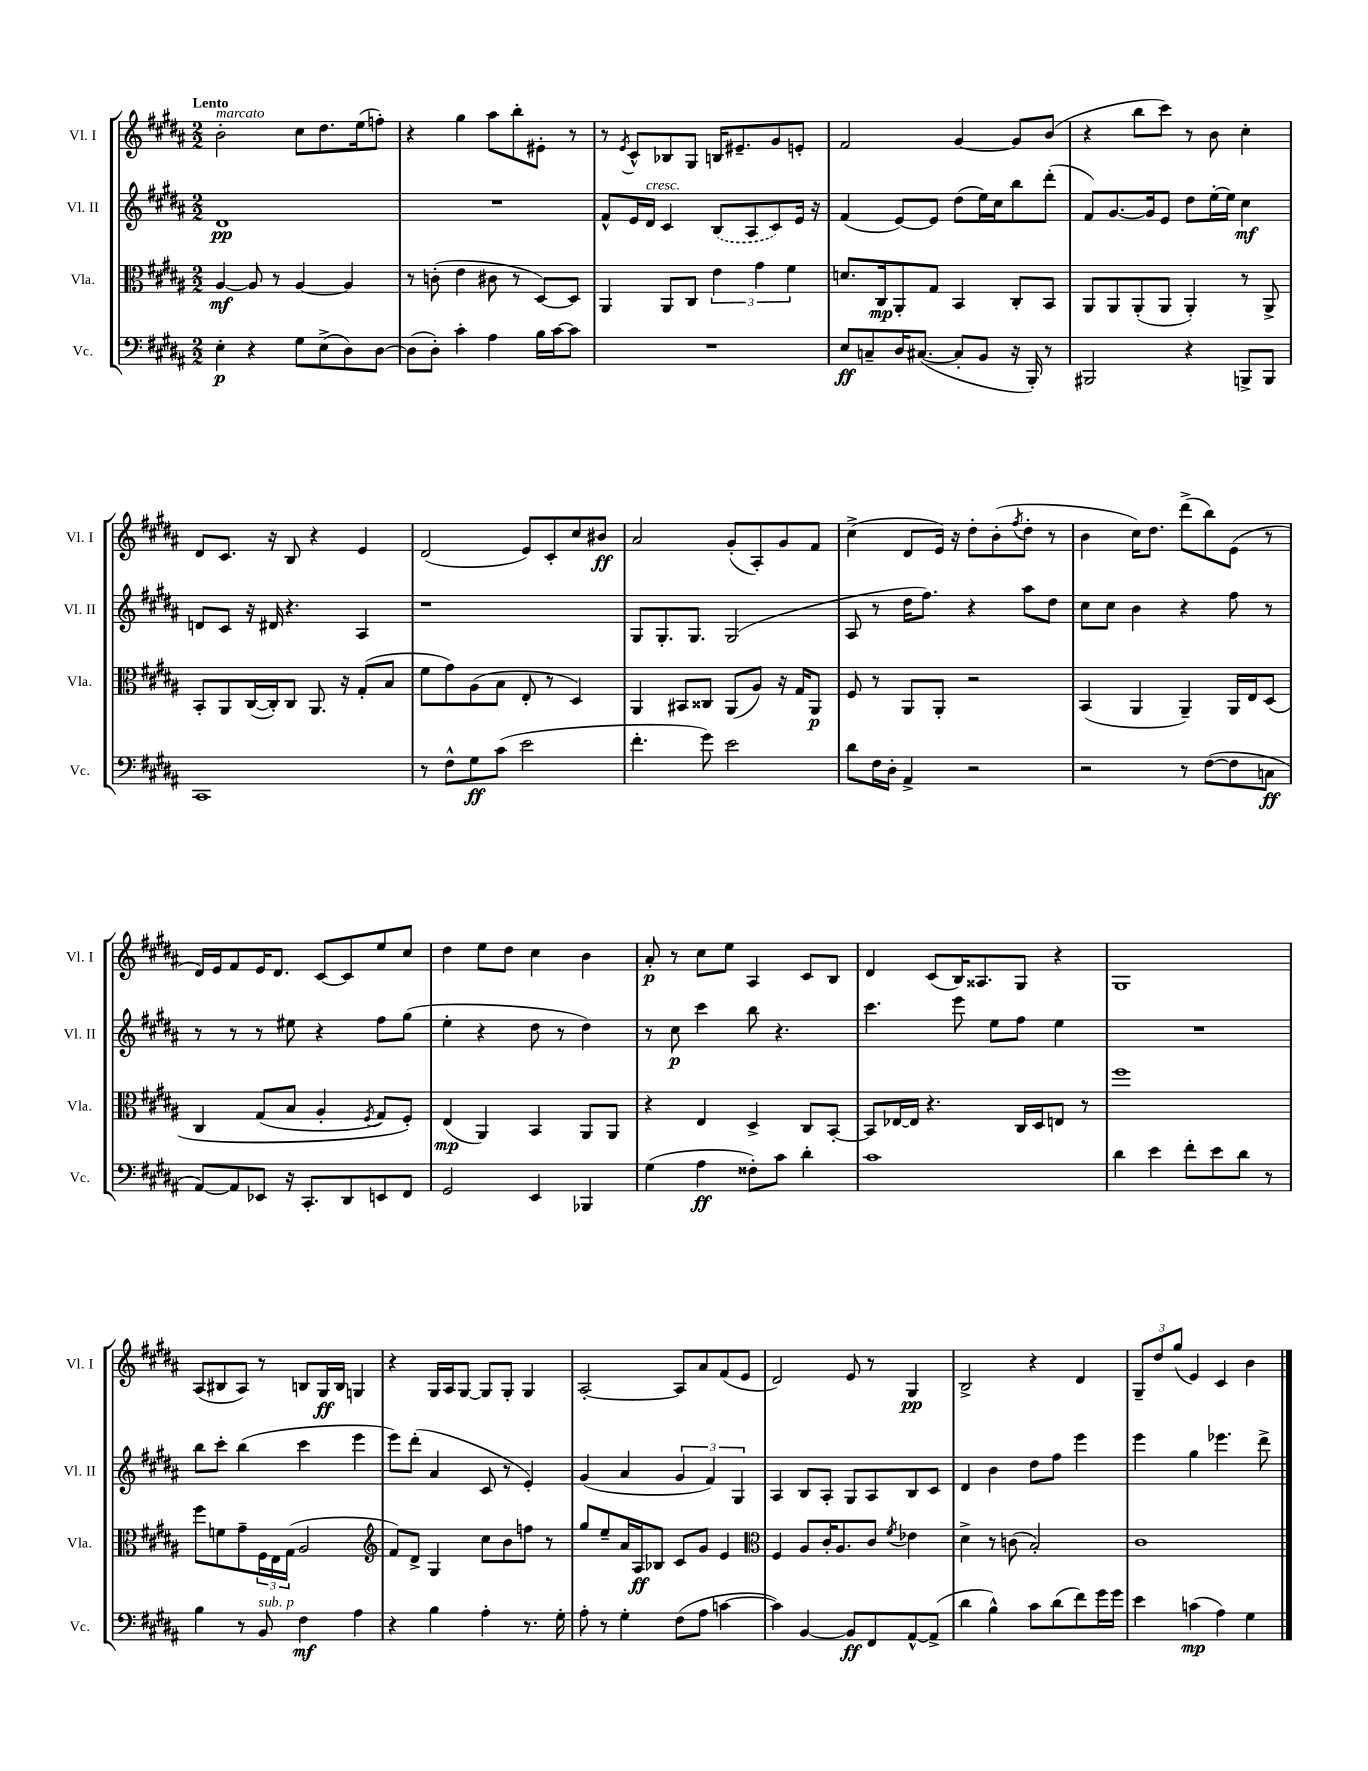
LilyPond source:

<<
\new StaffGroup <<
\new Staff = "s0" \with { instrumentName = "Vl. I" shortInstrumentName = "Vl. I" } {
    \clef treble \key b \major \numericTimeSignature \time 2/2 \tempo "Lento"
    b'2-.^\markup { \italic "marcato" } cis''8 dis''8. e''16( f''8-.) |
    r4 gis''4 ais''8 b''8-. eis'8-. r8 |
    r8 \acciaccatura { e'8 } cis'8-^ bes8 gis8 b16 eis'8.-- gis'8 e'8-. |
    fis'2 gis'4~ gis'8 b'8( |
    r4 b''8 cis'''8) r8 b'8 cis''4-. |
    dis'8 cis'8. r16 b8 r4 e'4 |
    dis'2( e'8) cis'8-. cis''8 bis'8\ff |
    ais'2 gis'8-.( ais8-.) gis'8 fis'8 |
    cis''4->( dis'8 e'16) r16 dis''8-. b'8-.( \acciaccatura { fis''8 } dis''8-. r8 |
    b'4 cis''16) dis''8. dis'''8->( b''8) e'8( r8 |
    dis'16) e'16 fis'8 e'16 dis'8. cis'8~ cis'8 e''8 cis''8 |
    dis''4 e''8 dis''8 cis''4 b'4 |
    ais'8-.\p r8 cis''8 e''8 ais4 cis'8 b8 |
    dis'4 cis'8( b16) aisis8. gis8 r4 |
    gis1 |
    ais8( bis8 ais8) r8 b8 gis16\ff b16 g4 |
    r4 gis16 ais16 gis8~ gis8 gis8-. gis4 |
    ais2~-. ais8 ais'8 fis'8( e'8 |
    dis'2) e'8 r8 gis4\pp |
    b2-> r4 dis'4 |
    \tuplet 3/2 { gis8-- dis''8 gis''8( } e'4) cis'4 b'4 \bar "|." |
}
\new Staff = "s1" \with { instrumentName = "Vl. II" shortInstrumentName = "Vl. II" } {
    \clef treble \key b \major \numericTimeSignature \time 2/2
    dis'1\pp |
    R1 |
    fis'8-^ e'16 dis'16^\markup { \italic "cresc." } cis'4 \once \slurDashed b8( ais8 cis'8) e'16 r16 |
    fis'4( e'8~) e'8 dis''8( e''16) cis''16 b''8 dis'''8-.( |
    fis'8) gis'8.~ gis'16 e'8 dis''8 e''16~-. e''16 cis''4\mf |
    d'8 cis'8 r16 dis'16 r4. ais4 |
    r1 |
    gis8 gis8.-. gis8. gis2( |
    ais8 r8 dis''16 fis''8.) r4 ais''8 dis''8 |
    cis''8 cis''8 b'4 r4 fis''8 r8 |
    r8 r8 r8 eis''8 r4 fis''8 gis''8( |
    e''4-. r4 dis''8 r8 dis''4) |
    r8 cis''8\p cis'''4 b''8 r4. |
    cis'''4. e'''8 e''8 fis''8 e''4 |
    R1 |
    b''8 cis'''8-. b''4( cis'''4 e'''4 |
    e'''8) dis'''8-.( ais'4 cis'8 r8 e'4-.) |
    gis'4( ais'4 \tuplet 3/2 { gis'4 fis'4) gis4 } |
    ais4 b8 ais8-. gis8 ais8 b8 cis'8 |
    dis'4 b'4 dis''8 fis''8 e'''4 |
    e'''4 gis''4 ees'''4. dis'''8-> \bar "|." |
}
\new Staff = "s2" \with { instrumentName = "Vla." shortInstrumentName = "Vla." } {
    \clef alto \key b \major \numericTimeSignature \time 2/2
    ais4~\mf ais8 r8 ais4~ ais4 |
    r8 c'8-.( e'4 cis'8 r8 dis8~) dis8 |
    ais,4 ais,8 cis8 \tuplet 3/2 { e'4 gis'4 fis'4 } |
    d'8. cis16\mp ais,8-. gis8 b,4 cis8-. b,8 |
    ais,8 ais,8 ais,8-.( ais,8 ais,4-.) r8 ais,8-> |
    b,8-. ais,8 cis16~( cis16-.) cis8 ais,8. r16 gis8-.( b8 |
    fis'8 gis'8) ais8( b8 e8-. r8 dis4) |
    ais,4 bis,8 cisis8 ais,8( ais8) r16 gis16 ais,8\p |
    fis8 r8 ais,8 ais,8-. r2 |
    b,4( ais,4 ais,4--) ais,16 e16 dis8\( |
    cis4 gis8( b8 ais4-. \acciaccatura { fis8 } gis8) fis8-.\) |
    e4\mp( ais,4) b,4 ais,8 ais,8 |
    r4 e4 dis4-> cis8 b,8~-. |
    b,8 ees16~ ees16 r4. cis16 dis16 e8 r8 |
    fis''1 |
    fis''8 f'8 gis'8-- \tuplet 3/2 { fis16 e16 gis16( } ais2 |
    \clef treble fis'8) dis'8-> gis4 cis''8 b'8 f''8 r8 |
    gis''8 e''8-- ais'16 ais16\ff bes8 cis'8 gis'8 e'4 |
    \clef alto fis4 ais8 cis'16-. ais8. cis'8 \acciaccatura { fis'8 } ees'4 |
    dis'4-> r8 c'8( b2-.) |
    cis'1 \bar "|." |
}
\new Staff = "s3" \with { instrumentName = "Vc." shortInstrumentName = "Vc." } {
    \clef bass \key b \major \numericTimeSignature \time 2/2
    e4-.\p r4 gis8 e8->( dis8) dis8~ |
    dis8( dis8-.) cis'4-. ais4 b16 cis'16~ cis'8 |
    R1 |
    e8\ff c8-- dis16 cis8.~( cis8-. b,8 r16 b,,16-.) r8 |
    bis,,2 r4 b,,8-> b,,8 |
    cis,1 |
    r8 fis8-^ gis8\ff cis'8( e'2 |
    fis'4.-. gis'8) e'2 |
    dis'8 fis16 dis16-. ais,4-> r2 |
    r2 r8 fis8~( fis8 c8\ff |
    ais,8~) ais,8 ees,8 r16 cis,8.-. dis,8 e,8 fis,8 |
    gis,2 e,4 bes,,4 |
    gis4( ais4\ff fisis8-.) cis'8 dis'4-. |
    cis'1 |
    dis'4 e'4 fis'8-. e'8 dis'8 r8 |
    b4 r8 b,8^\markup { \italic "sub. p" } fis4\mf ais4 |
    r4 b4 ais4-. r8. gis16-. |
    ais8-. r8 gis4-. fis8( ais8 c'4~ |
    c'4) b,4~ b,8\ff fis,8 ais,8~-^ ais,8->( |
    dis'4 b4-^) cis'8 dis'8( fis'8) gis'16 gis'16 |
    e'4 c'4\mp( ais4) gis4 \bar "|." |
}
>>
>>
\layout { \context { \Score \remove "Bar_number_engraver" } }
